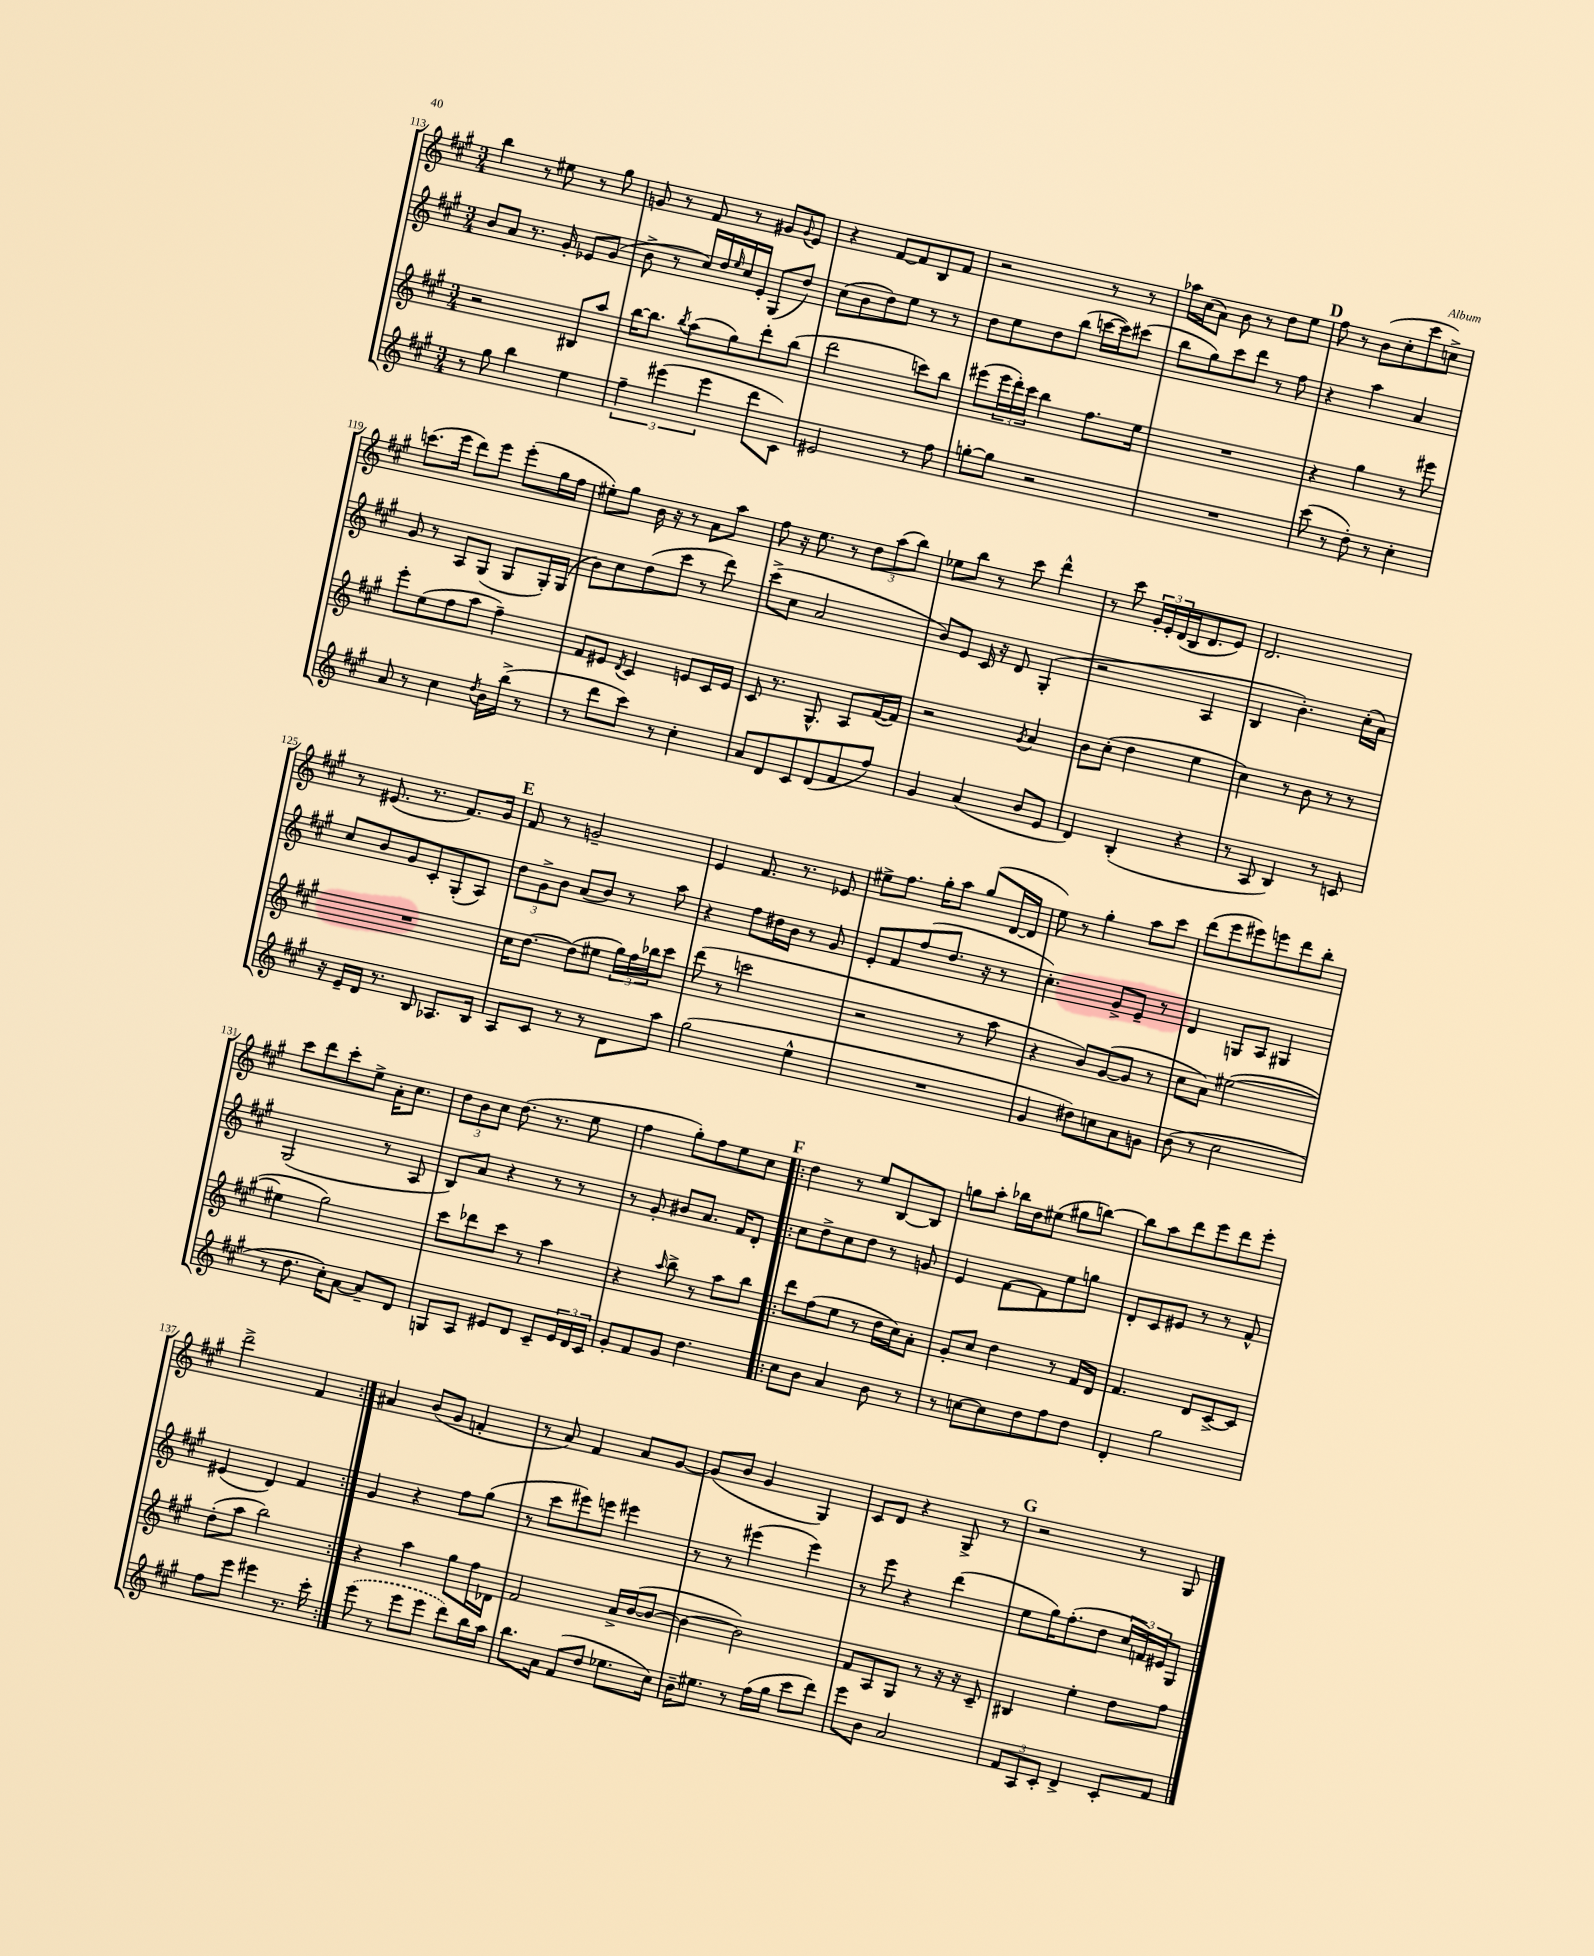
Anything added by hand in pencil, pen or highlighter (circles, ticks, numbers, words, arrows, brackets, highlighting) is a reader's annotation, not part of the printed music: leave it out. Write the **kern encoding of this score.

**kern	**kern	**kern	**kern
*staff4	*staff3	*staff2	*staff1
*clefG2	*clefG2	*clefG2	*clefG2
*k[f#c#g#]	*k[f#c#g#]	*k[f#c#g#]	*k[f#c#g#]
*M3/4	*M3/4	*M3/4	*M3/4
8r	2r	8b/L	4bb\
8gg#\	.	8a/J	.
4bb\	.	8.r	8r
.	.	.	8ee#\
.	.	16g#'/	.
4ee\	8B#/L	8e-/L	8r
.	8aa/J	(8g#/J	8gg#\
=	=	=	=
6ff#~\	[16bb\LK	8b^\	8g/
.	8.bb\]J	.	.
.	.	8r	8r
(6eee#\	.	.	.
.	8qbb/	.	.
.	(8aa\L	16cc#/LL)	8f#/
.	.	16dd/	.
6eee#\	.	.	.
.	.	16qqee/	.
.	8gg#\)	16cc#/	8r
.	.	16e'/JJ	.
8ddd\L	8ddd'\	(8G#/L	8g#/L
.	.	.	8qqg#/
8c#\J)	(8bb\J	8dd/J)	8e/J
=	=	=	=
2e#/	2ddd\	(8cc#\L	4r
.	.	8b\	.
.	.	8dd\)	[8f#/L
.	.	8ee\J	8f#/]
8r	8ccc\L)	8r	8B/
8ff#\	8bb\J	8r	8f#/J
=	=	=	=
[8gg'\L	(8eee#\L	8dd\L	2r
8gg\]J	24eee#\L	8ee\	.
.	24ddd'\)	.	.
.	24ccc#\JJ	.	.
2r	4bb\	8dd\	.
.	.	(8bb\J	.
.	8.ff#\L	[16ccc\LL	8r
.	.	16ccc\]J)	.
.	.	(8ccc#\J	8r
.	16ee\Jk	.	.
=	=	=	=
2.r	2.r	8bb\L	16aa-\LL
.	.	.	(16cc#\J
.	.	8gg#\)	8a\J)
.	.	8ccc#\	8b\
.	.	8ddd\J	8r
.	.	8r	8dd\L
.	.	8ff#\	8ee\J
=	=	=	=
(8ccc#\	4r	4r	8ff#\
8r	.	.	8r
8dd'\)	4gg#\	4aa\	(8b\L
8r	.	.	8cc#'\
4cc#'\	8r	4a/	8ccc#\
.	8eee#\	.	8cc^\J)
=	=	=	=
8a/	8eee'\L	8g#/	(8.ccc\L
8r	(8ee\	8r	.
.	.	.	16eee\Jk
4cc#\	8ff#\	8A/L	8ddd\L)
.	8aa\J	(8G#/J	8eee\J
8qdd/	.	.	.
16b\LL	4ff#~\)	8G#/L	(8eee'\L
(16bb^\JJ	.	.	.
8r	.	16G#'/L)	16gg#\L
.	.	(16G#/JJ	16ff#\JJ
=	=	=	=
8r	8f#/L	8b\L)	8ee#'\L)
8ddd\L	8e#/J	8cc#\	8gg#\J
.	8qd/	.	.
8ccc#\J)	4c#/	(8dd\	16b\
.	.	.	16r
8r	.	8ccc#\J	8r
4cc#'\	8e/L	8r	8a\L
.	16c#/L	8ddd\)	8aa\J
.	16e/JJ	.	.
=	=	=	=
8a/L	8c#/	(8ccc#^\L	8ff#\
8d/	8.r	8cc#\J	16r
.	.	.	8.ee\
8c#/	.	2a/	.
.	8.G#^^/	.	.
(8d/	.	.	8r
8f#/	8A/L	.	12dd\L
.	.	.	(12aa\
8ff#/J)	([16f#/L	.	.
.	.	.	12bb\J)
.	16f#/]JJ)	.	.
=	=	=	=
4g#/	2r	8b/L)	8ee-\L
.	.	8e/J	8bb\J
(4a/	.	16c#/	8r
.	.	16r	.
.	.	8d/	8ccc#\
.	8qg#/	.	.
8b/L	4a/	(4G#'/	4ddd^^\
8e/J	.	.	.
=	=	=	=
4d/)	8b\L	2r	8r
.	(8cc#'\J	.	8ccc#\
(4B'/	4dd\	.	24g#'/LL
.	.	.	24e'/
.	.	.	(24d/
.	.	.	16B/J
.	.	.	8.d/
4r	4ee\	4A/	.
.	.	.	8e/J)
=	=	=	=
8r	4cc#\)	4B/	2.d/
8A/	.	.	.
4B/)	8r	4.b'\)	.
.	8b\	.	.
8r	8r	.	.
8c/	8r	(16cc#'\LL	.
.	.	16a\JJ)	.
=	=	=	=
16r	2.r	8cc#/L	8r
16e~/LL	.	.	.
16d/JJ	.	8b/	(8.e#/
8.r	.	.	.
.	.	8g#/	.
.	.	.	8.r
8B/	.	8c#'/	.
8.A-/L	.	(8G#'/	8.f#/L)
.	.	8A/J)	.
16B/Jk	.	.	16g#/Jk
=	=	=	=
8A/L	16cc#\LK	12dd\L	8f#/
.	[8.dd\J	.	.
.	.	12g#^\	.
8c#/J	.	.	8r
.	.	12b\J	.
8r	(8dd\]L	(8a/L	2g~/
8r	8ee#\J	8b/J)	.
8d\L	24gg#\LL)	8r	.
.	24ff#\	.	.
.	24bb-\J	.	.
8aa\J	8ccc#\J	8aa\	.
=	=	=	=
(2gg#\	(8ddd\	4r	4e/
.	8r	.	.
.	2ccc\	8ff#\L	8.f#/
.	.	16dd#\L	.
.	.	16b\JJ	8.r
4ee^^\	.	8r	.
.	.	8g#/	8e-/
=	=	=	=
2.r	2r	8e'/L	8ee#^\L
.	.	8f#/	8.ff#\J
.	.	(8ff#/	.
.	.	.	16gg#'\LK
.	.	8.dd/J	8aa\J
.	8r	.	(8gg#/L
.	.	16r	.
.	8aa\	8r	[16d/L
.	.	.	16d/]JJ
=	=	=	=
4g#/	4r	4.cc#'\)	8ee\)
.	.	.	8r
8dd#\L)	8b/L)	.	4gg#'\
8cc\	([8g#/	8g#^/L	.
8a\	8g#/]J	8e~/J	8aa\L
8g\J	8r	8r	8ccc#\J
=	=	=	=
(8b\	8cc#\L	4d/	(8ddd\L
8r	8a\J)	.	8eee\
2cc#\	([2ee#\	8G/L	8eee#\)
.	.	8A/J	8eee\
.	.	4G#/	8ddd\
.	.	.	8bb'\J
=	=	=	=
8r	4ee#\]	(2G#/	8ccc#\L
8.dd\	.	.	8ddd\
.	2gg#\)	.	8ccc#'\
16cc#'\LK)	.	.	.
[8a\J	.	.	8ee^\J
8a~/]L	.	8r	16a'\LK
.	.	.	8.cc#\J
8d/J	.	8A/	.
=	=	=	=
8G/L	8ccc#\L	8B/L)	12dd\L
.	.	.	12b\
8A/J	8ddd-\	8a/J	.
.	.	.	12cc#\J
8e#/L	8ccc#\J	4r	(8.dd\
8d/J	8r	.	.
.	.	.	8.r
8c#~/L	4aa\	8r	.
24e#/L	.	8r	8ee\
24d/	.	.	.
24c#/JJ	.	.	.
=	=	=	=
8g#'/L	4r	8r	4ff#\
8f#/	.	8g#'/	.
.	16qqaa/	.	.
8g#/J	8bb^\	8b#/L	8gg#'\L)
4.dd\	8r	8.a/J	8ff#\
.	8aa\L	.	8ee\
.	.	16f#/LK	.
.	8bb\J	8d'/J	8cc#\J
=!|:	=!|:	=!|:	=!|:
8cc#\L	8ddd\L	8cc#\L	4dd\
8b\J	(8ff#\	8dd^\	.
4a/	8ee\J	8cc#\	8r
.	8r	8dd\J	8ee/L
8b\	16dd\LL	8r	[8B/
.	16cc#\J)	.	.
8r	8a'\J	8g/	8B/]J
=	=	=	=
8r	8g#'/L	4e/	8gg\L
[8cc\L	8cc#/J	.	8aa'\J
8cc\]	4dd\	[8f#\L	16bb-\LL
.	.	.	16dd\J
8dd\	.	8f#\]	(8ee#\J
8ff#\	8r	8ee\	8gg#\L
8dd\J	16f#/LL	8gg\J	[8bb\J)
.	16d/JJ	.	.
=	=	=	=
4d'/	4.f#/	8d'/L	8bb\]L
.	.	8c#/	8aa\
2gg#\	.	8e#/J	8ddd\
.	8d/L	8r	8eee\
.	[8c#^/	8r	8ddd\
.	8c#/]J	8f#^^/	8eee'\J
=	=	=	=
8ff#\L	(8dd'\L	(4e#/	2ddd^\
8eee\J	8aa\J	.	.
4eee#\	2bb\)	4d/)	.
8.r	.	4f#/	4f#/
16ccc#'\	.	.	.
=:|!	=:|!	=:|!	=:|!
(8eee\	4r	4g#/	4a#/
8r	.	.	.
8eee\L	4aa\	4r	(8b/L
8eee\J	.	.	8g#/J
8ddd\L)	8gg#\L	8ff#\L	4f'/
16bb\L	16ff#\L	(8gg#\J	.
16aa\JJ	16d-\JJ	.	.
=	=	=	=
8.bb\L	2f#/	8r	8r
.	.	8ccc#\L	8a/)
16a\Jk	.	.	.
(8f#/L	.	8eee#\)	4f#/
8dd/J	.	8eee\J	.
8.ee-\L	16a^/LL	4eee#\	8a/L
.	([16b/J	.	.
.	8b/_J	.	[8g#/J
16cc#\Jk)	.	.	.
=	=	=	=
16b~\LK	4b\_	8r	(8g#/]L
8.ee#\J	.	.	.
.	.	8r	8b/J
8r	2b\])	(4eee#\	4g#/
(16ff#\LL	.	.	.
16gg#\JJ	.	.	.
8ccc#\L	.	4eee#\)	4G#/)
8ddd\J)	.	.	.
=	=	=	=
8eee\L	8f#/L	8r	8c#/L
8b\J	8A/	8eee\	8d/J
2a/	8G#/J	4r	4r
.	8r	.	.
.	16r	(4ddd\	8G#^/
.	16r	.	.
.	8c#~/	.	8r
=	=	=	=
12f#/L	4B#/	8ee\L	2r
12A/	.	.	.
.	.	16gg#\K)	.
12c#'/J	.	.	.
.	.	(8.ff#'\	.
4d^/	4ee'\	.	.
.	.	8dd\J	.
8c#'/L	8dd\L	24cc#/LL	8r
.	.	24f/)	.
.	.	24e#/J	.
8f#/J	8ff#\J	8G#/J	8G#/
==	==	==	==
*-	*-	*-	*-
